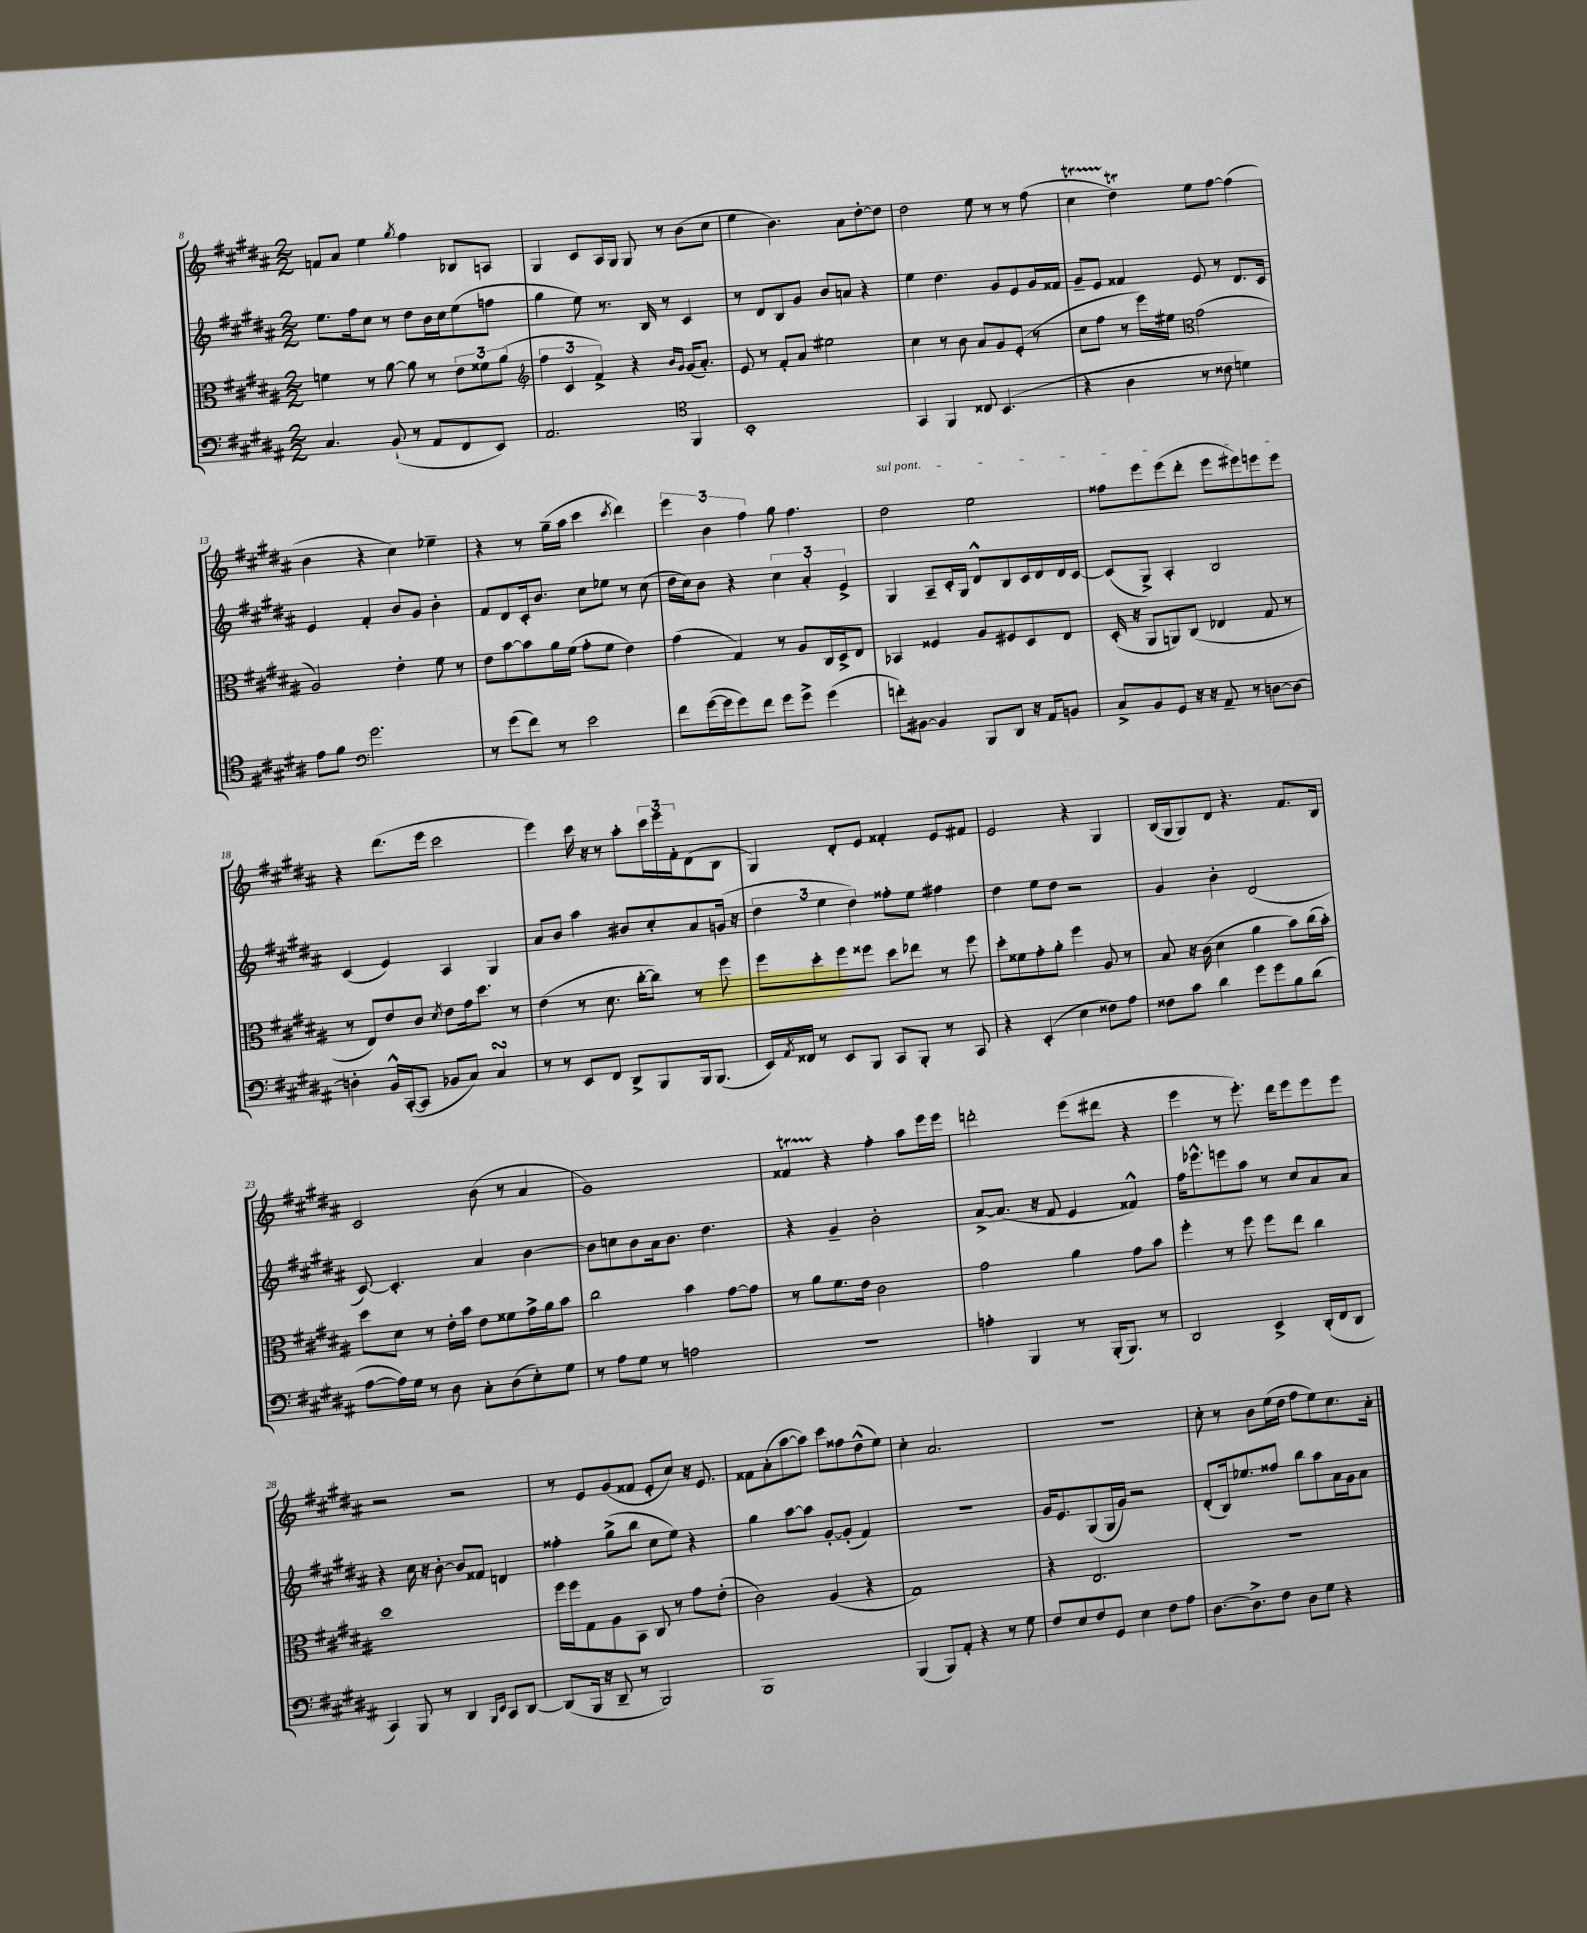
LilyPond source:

<<
\new StaffGroup <<
\new Staff = "s0" {
    \clef treble \key b \major \numericTimeSignature \time 2/2
    f'8 ais'8 e''4 \acciaccatura { gis''8 } fis''4 bes8 a8 |
    gis4 cis'8 ais16 gis16 gis8 r8 b'8( cis''8 |
    e''4 b'4.) ais'8 dis''8~-. dis''8 |
    dis''2 e''8 r8 r8 fis''8( |
    cis''4\startTrillSpan dis''4\trill\stopTrillSpan) e''8 fis''8~ fis''4( |
    b'4 r4 cis''4) ees''4-- |
    r4 r8 gis''16--( ais''16 cis'''4 \acciaccatura { cis'''8 } dis'''4) |
    \tuplet 3/2 { e'''4 b'4 fis''4 } gis''8 fis''4. |
    \once \override TextSpanner.bound-details.left.text = \markup { \italic "sul pont." } dis''2\startTextSpan e''2 |
    fisis''8 e'''8 e'''8( dis'''8-. e'''8 eis'''8) e'''8 e'''8\stopTextSpan |
    r4 dis'''8.( e'''16 cis'''2 |
    e'''4) cis'''16 r16 r8 ais''8-. \tuplet 3/2 { cis'''16 e'''16 fis'16-. } dis'8( b8 |
    gis4) dis'8-. e'8 fisis'4-. e'8 fis'8 |
    e'2 r4 gis4 |
    b16( gis16 gis8) dis'8 r4. fis'8. b16 |
    cis'2 b'8( r8 ais'4 |
    gis'1) |
    fisis'4\startTrillSpan r4\stopTrillSpan fis''4-. ais''8 e'''16 e'''16 |
    d'''2-. e'''8( dis'''8 r4 |
    e'''4 r8 e'''8.-.) dis'''16 e'''8 e'''8 e'''8 |
    r2 r2 |
    r8 e'8 gis'8( fisis'8 e'8-. cis''8) r16 e'8. |
    fisis'8 ais'8-.( ais''8~ ais''8) cis'''8 fisis''8 dis''8-^( e''8) |
    cis''4-. ais'2. |
    R1 |
    cis''8-. r8 b'8 e''16( dis''16 fis''8 e''8) cis''8. ais'16-. \bar "|." |
}
\new Staff = "s1" {
    \clef treble \key b \major \numericTimeSignature \time 2/2
    e''8. fis''16 cis''8 r8 dis''8 b'16 cis''16 e''8( f''8 |
    gis''4 e''8) r8. b16 r8 cis'4 |
    r8 dis'8 b8 gis'8 b'8 a'8 r4 |
    e''4 dis''4. gis'8 e'8 gis'16 fisis'16 |
    gis'8-- e'8 fisis'4 e'8 r8 dis'8. cis'16 |
    e'4 fis'4-. b'8 gis'8 b'4-. |
    fis'8 dis'8 cis'16-. b'8. cis''8 ees''8 r8 cis''8( |
    dis''16 cis''16) b'8 r4 \tuplet 3/2 { cis''4 ais'4-. e'4-> } |
    gis4 ais8-- cis'16-. gis16 dis'8-^ b8 cis'16 dis'16 dis'16 cis'16~ |
    cis'8( gis8->) ais4-. b2 |
    cis'4( e'4) ais4 gis4 |
    ais'8 b'8 ais''4 bis'8 cis''8-. ais'8 g'16( r16 |
    \tuplet 3/2 { dis''4 e''4 dis''4) } fisis''8-. e''8 fis''4 |
    dis''4 e''8 dis''8 r2 |
    gis'4 b'4-. dis'2( |
    cis'8~) cis'4.-. ais'4 b'4~ |
    b'8 c''8 b'8 ais'16 b'8. dis''4. |
    r4 gis'4-- b'2-. |
    ais'8~-> ais'8.( r16 fis'8 e'4 fisis'4-^) |
    fis''16 ees'''8.-^ e'''8 ais''8 r8 cis''8 ais'8 ais'8 |
    r4 cis''16 r16 b'8~-. b'8 fisis'8 d'4 |
    fisis''4-. gis''8->( b''8 cis''8 e''8) r4 |
    gis''4 ais''8~ ais''8 gis'8~-. gis'8-.( fis'4) |
    R1 |
    gis'16 e'8. gis8( gis16 gis'16) r2 |
    dis'8-.( b16) ees''8. fisis''8 b''8 ais''8 ais'16 gis'16 ais'8 \bar "|." |
}
\new Staff = "s2" {
    \clef alto \key b \major \numericTimeSignature \time 2/2
    f'4 r8 ais'8~ ais'8 r8 \tuplet 3/2 { e'8 fisis'8 ais'8( } |
    \clef treble \tuplet 3/2 { fis''4 cis'4 fis'4->) } r4 \grace { b'16 gis'16 } gis'16( ais'8.-.) |
    e'8 r8 fis'8-. ais'8 eis''2 |
    cis''4 r8 b'8 ais'8 gis'8 e'8-.( r8 |
    cis''8 fis''8 r8 e'''16) eis''16 \clef alto gis'2( |
    ais2) e'4-. fis'8 r8 |
    e'8 b'8~ b'8 ais'16 fis'16( gis'8-. fis'8 e'4) |
    gis'4( gis4) r8 ais8 cis16 dis16-> e8 |
    bes,4 fisis4 ais8 fis8 dis8 e8 |
    dis16-.( r16 ais,8 a,8) cis8( ees4 gis8 r8 |
    r8 e8) e'8 cis'8 \acciaccatura { dis'8 } e'8 gis'16 dis''8. r8 |
    e'4( r8 dis'8. cis''16~-. cis''8) r8 fis''8 |
    fis''8 dis''8-. fis''8 fisis''8 dis''8 ees''8 r8 fisis''8 |
    dis''8-. fisis'8 gis'8-. ais'8-. fis''4 ais8 r8 |
    b8 r16 cis'16( dis'4 ais'4 b'8) cis''16( b'16-.) |
    dis''8 dis'8 r8 e'16-. b'16 e'8 fisis'8 gis'16-> ais'16 b'8 |
    cis''2 b'4 gis'8~ gis'8 |
    r8 ais'8 fis'8. e'16 cis'2 |
    gis'2 ais'4 gis'8 b'8 |
    fis''4-. r8 fis''8 fis''8 e''8 cis''4 |
    dis''1 |
    fis''16 fis''16 gis8 ais8 b,8 cis8 r8 gis'8 e'8-.( |
    cis'2) ais4( r4 |
    gis1) |
    r4 e2. |
    R1 \bar "|." |
}
\new Staff = "s3" {
    \clef bass \key b \major \numericTimeSignature \time 2/2
    cis4. b,8-!( r8 ais,8 fis,8 e,8) |
    ais,2. \clef tenor fis,4 |
    b,1-. |
    gis,4 fis,4 cisis8 b,4.( |
    r4 ais4 r8 cisis'8 d'4) |
    e'8 fis'8 \clef bass gis'2. |
    r8 gis'8( fis'8) r8 e'2 |
    fis'8 gis'16~( gis'16 gis'8) fis'8 gis'8 gis'8-> gis'4( |
    f'8-.) bis,8~ bis,4 b,,8 dis,8 r16 ais,16 b,8 |
    cis8-> b,8 gis,8 r16 r16 ais,8-- r8 d8~ d8~ |
    d4-. b,16-^ cis,16~-.( cis,8 bes,8 cis8) cis4\turn |
    r8 r8 e,8 fis,8 dis,8-> b,,8 b,,16 b,,8.( |
    e,16) \acciaccatura { ais,8 } fisis,16 r8 e,8 b,,8 cis,8 b,,8-. r8 cis,8 |
    r4 e,4-.( e4 fisis8) ais8 |
    fisis8 cis'8 dis'4 gis'8 gis'8 b8 dis'8( |
    ais8~ ais16) gis16 r8 dis8 cis8-. dis8( e8-.) gis8 |
    r8 ais8 gis8 r8 a2 |
    R1 |
    a4-. b,,4 r8 b,,16-.( b,,8.) r8 |
    dis,2 e,4-> dis,16-.( fis,16 dis,8 |
    cis,4) b,,8 r8 dis,4 \grace { b,,16 e,16 } cis,8 dis,8~ |
    dis,8( b,,16 r16 dis,8-- r8 b,,2) |
    b,,1 |
    b,,4( b,,8) ais,8-. r4 r8 gis8 |
    fis8 e8 fis8 gis,8 e4 fis8 ais8 |
    dis8.~ dis8.-> fis8 dis8 gis8 r4 \bar "|." |
}
>>
>>
\layout { \context { \Score currentBarNumber = #8 } }
